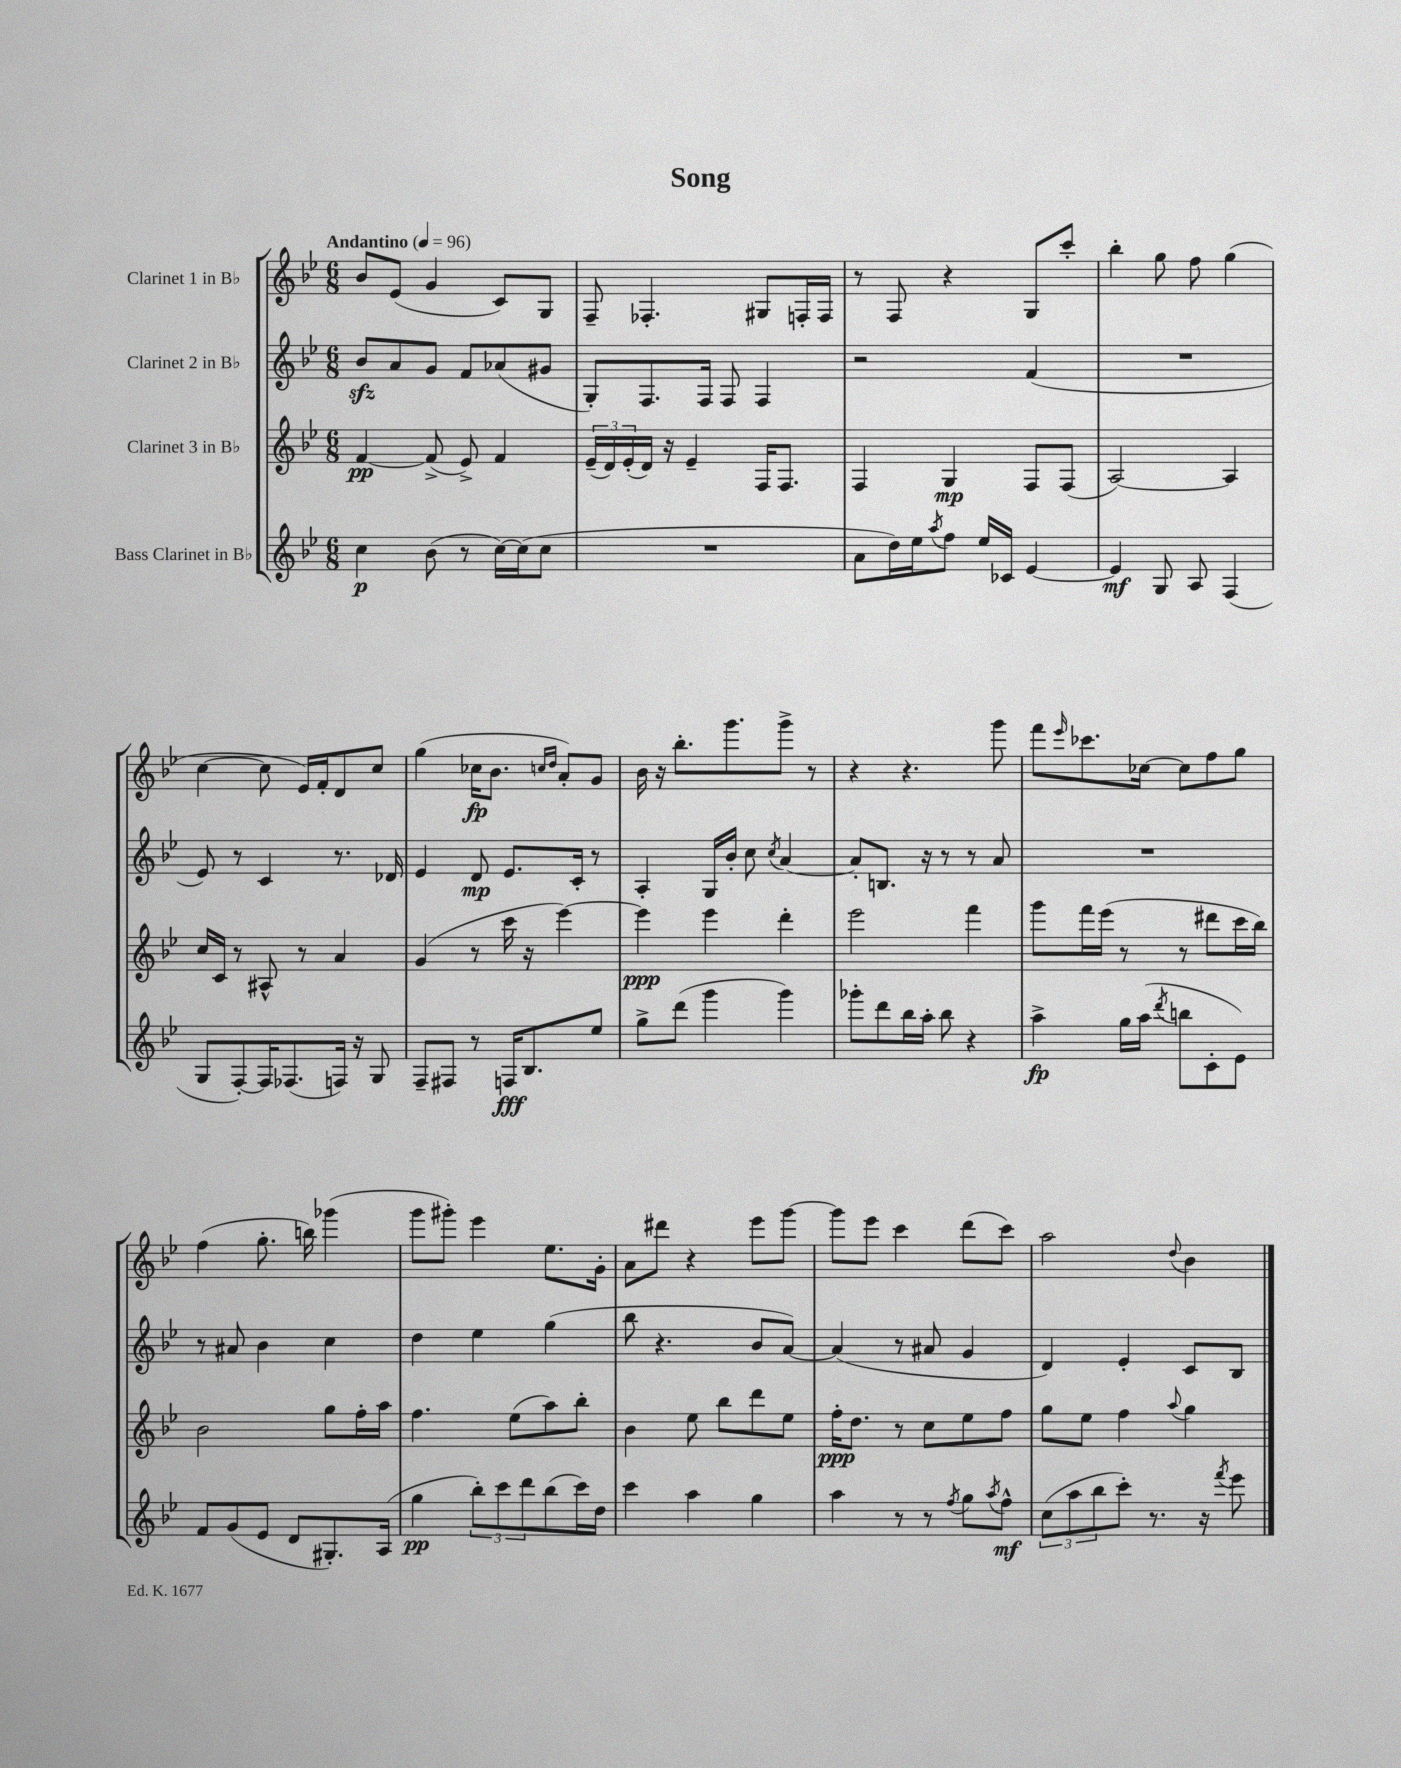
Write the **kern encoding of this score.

**kern	**kern	**kern	**kern
*staff4	*staff3	*staff2	*staff1
*clefG2	*clefG2	*clefG2	*clefG2
*k[b-e-]	*k[b-e-]	*k[b-e-]	*k[b-e-]
*M6/8	*M6/8	*M6/8	*M6/8
*MM96	*MM96	*MM96	*MM96
4cc	[4f	8b-	8b-
.	.	8a	(8e-
(8b-	(8f^]	8g	4g
8r	8e-^)	8f	.
[16cc)	4f	(8a-	8c)
(16cc]	.	.	.
8cc	.	8g#	8G
=	=	=	=
2.r	(24e-~	8G')	8F~
.	24d)	.	.
.	(24e-'	.	.
.	16d)	8.F	4.F-'
.	16r	.	.
.	4e-~	.	.
.	.	16F	.
.	.	8F	.
.	16F	4F	8G#
.	8.F	.	.
.	.	.	16F'
.	.	.	16F
=	=	=	=
8a	4F	2r	8r
16dd)	.	.	8F
16ee-	.	.	.
8qaa	.	.	.
8ff	4G	.	4r
16ee-	.	.	.
16c-	.	.	.
[4e-	8F	(4f	8G
.	(8F	.	8ccc'
=	=	=	=
4e-]	[2A)	2.r	4bb-'
8G	.	.	8gg
8A	.	.	8ff
(4F	4A]	.	(4gg
=	=	=	=
8G	16cc	8e-)	[4cc
.	16c	.	.
[8F')	8r	8r	.
16F]	8A#^^	4c	8cc]
(8.F-	.	.	.
.	8r	.	16e-)
.	.	.	16f'
16F)	4a	8.r	8d
16r	.	.	.
8G	.	.	8cc
.	.	16d-	.
=	=	=	=
8F~	(4g	4e-	(4gg
8F#	.	.	.
8r	8r	8d	16cc-
.	.	.	8.b-
16F	16ccc	8.e-	.
8.B-	16r	.	.
.	.	.	16qqcc
.	.	.	16qqdd
.	[4eee-)	.	8a')
.	.	16c'	.
8ee-	.	8r	8g
=	=	=	=
8gg^	4eee-]	4A'	16b-
.	.	.	16r
(8ddd	.	.	8.bb-'
4ggg	4eee-	16G	.
.	.	16b-'	8.ggg
.	.	8cc	.
.	.	8qcc	.
4ggg)	4ddd'	[4a	8ggg^
.	.	.	8r
=	=	=	=
8ggg-'	2eee-	8a']	4r
8ddd	.	8.B	.
16bb-	.	.	4.r
16aa'	.	16r	.
8bb-	.	8r	.
4r	4fff	8r	.
.	.	8a	8ggg
=	=	=	=
4aa^	8ggg	2.r	8fff
.	.	.	16qqeee-
.	16fff	.	8.ccc-
.	(16eee-	.	.
16gg	8r	.	.
(16aa	.	.	[16cc-
8qddd	.	.	.
8bb	8r	.	8cc-]
8c'	8ddd#	.	8ff
8e-)	16ccc	.	8gg
.	16bb-)	.	.
=	=	=	=
8f	2b-	8r	(4ff
(8g	.	8a#	.
8e-	.	4b-	8.gg'
8d	.	.	.
.	.	.	16bb)
8.G#')	8gg	4cc	(4ggg-
.	16ff'	.	.
(16A	16aa	.	.
=	=	=	=
4gg	4.ff	4dd	8ggg
.	.	.	8ggg#')
12bb-')	.	4ee-	4eee-
12ccc	.	.	.
.	(8ee-	.	.
12ddd	.	.	.
(8bb-	8aa)	(4gg	8.ee-
16ccc)	8bb-'	.	.
16dd	.	.	16g'
=	=	=	=
4ccc	4b-	8bb-	8a
.	.	4.r	8ddd#
4aa	8ee-	.	4r
.	8bb-	.	.
4gg	8ddd	8b-	8eee-
.	8ee-	[8a)	[8ggg
=	=	=	=
4aa	16ff'	(4a]	8ggg]
.	8.dd	.	.
.	.	.	8eee-
8r	8r	8r	4ccc
8r	8cc	8a#	.
8qff	.	.	.
8gg	8ee-	4g	(8ddd
8qaa	.	.	.
8ff^^	8ff	.	8ccc)
=	=	=	=
(12cc	8gg	4d)	2aa
12aa	.	.	.
.	8ee-	.	.
12bb-	.	.	.
8ccc')	4ff	4e-'	.
8.r	.	.	.
.	8qqaa	.	8qqdd
.	4gg	8c	4b-
16r	.	.	.
8qfff	.	.	.
8eee-	.	8B-	.
==	==	==	==
*-	*-	*-	*-
